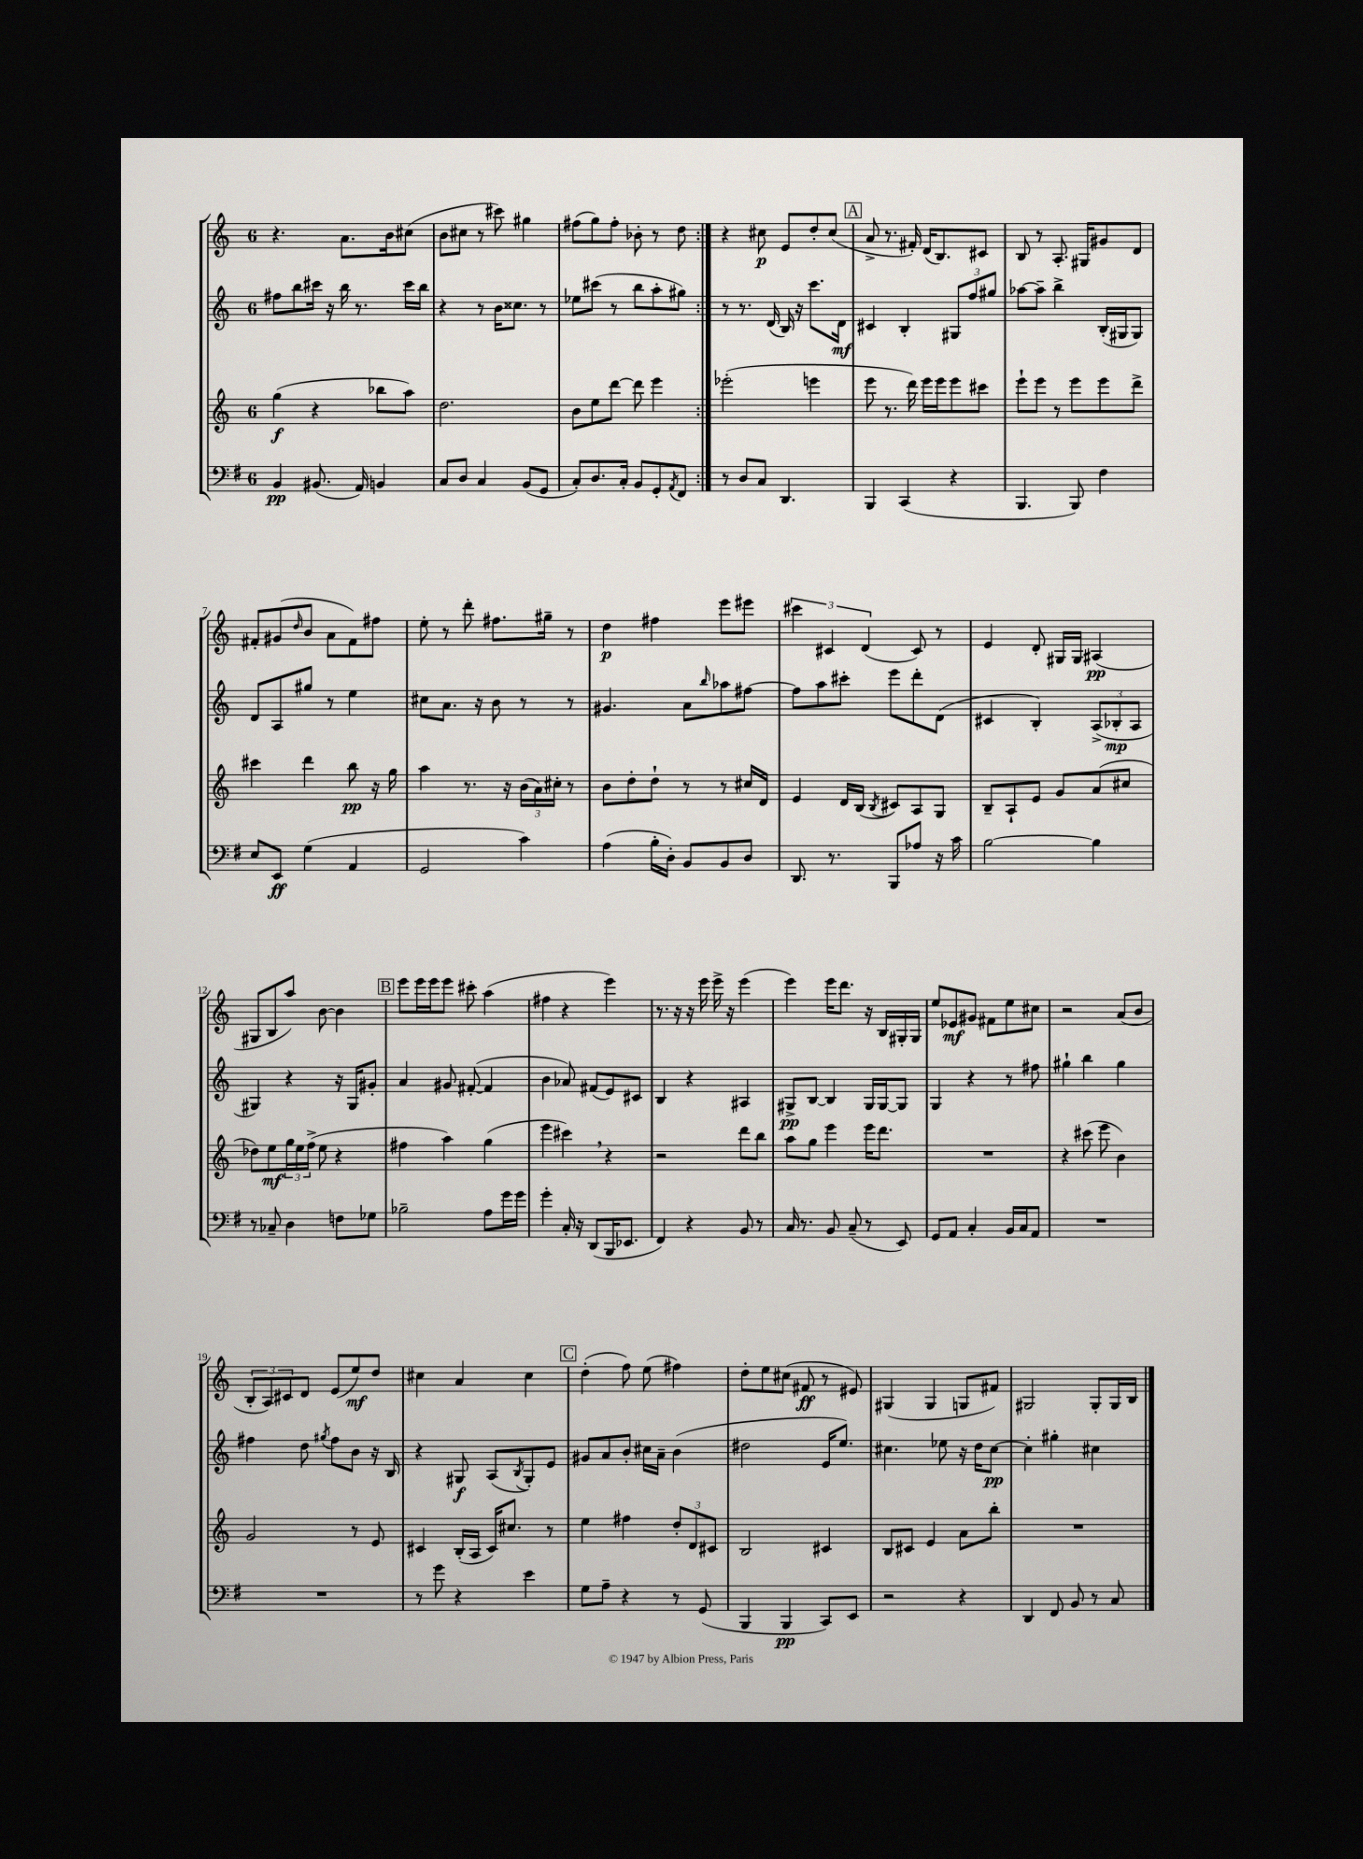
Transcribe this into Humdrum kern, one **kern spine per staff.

**kern	**kern	**kern	**kern
*staff4	*staff3	*staff2	*staff1
*clefF4	*clefG2	*clefG2	*clefG2
*k[f#]	*k[]	*k[]	*k[]
*M6/8	*M6/8	*M6/8	*M6/8
4BB/	(4gg\	8ff#\L	4.r
.	.	8bb\	.
(8.BB#/	4r	16ccc#\Jk	.
.	.	16r	.
.	.	16bb\	8.a\L
16AA/)	.	8.r	.
4BB/	8bb-\L	.	.
.	.	.	16b\k
.	8aa\J)	16ccc#\LL	(8cc#\J
.	.	16bb\JJ	.
=	=	=	=
8C/L	2.dd\	4r	8b\L
8D/J	.	.	8cc#\J
4C/	.	8r	8r
.	.	16b\LK	8ccc#\)
.	.	8.cc##\J	.
(8BB/L	.	.	4gg#\
8GG/J	.	8r	.
=	=	=	=
8C'/L)	8b\L	8ee-\L	(8ff#\L
8.D/	8ee\	(8ccc#\J	8gg\)
.	[8ddd\J	8r	8ff#'\J
16C'/Jk	.	.	.
8BB/L	8ddd\]	8bb\L	8b-'\
8GG'/	4eee\	8aa'\	8r
8qAA/	.	.	.
8FF#/J	.	8gg#\J)	8dd\
=:|!	=:|!	=:|!	=:|!
8r	(2eee-'\	8r	4r
8D/L	.	8.r	.
8C/J	.	.	8cc#\
.	.	(16d/	.
4.DD/	.	16B/)	8e/L
.	.	16r	.
.	4eee\	8.ccc\L	8dd'/
.	.	.	(8cc#/J
.	.	16d\Jk	.
=	=	=	=
4BBB/	8eee\	4c#/	8a^/
.	8.r	.	8.r
(4CC/	.	4B'/	.
.	16ddd\)	.	16f#'/)
.	16eee\LL	.	(16d/LK
.	16eee\J	.	8.B/)
4r	8eee\	12G#/L	.
.	.	12ff/	.
.	8ccc#\J	.	8c#/J
.	.	12gg#/J	.
=	=	=	=
4.BBB/	8eee`\L	[8aa-\L	8B/
.	8eee\J	8aa-~\]J	8r
.	8r	4bb^\	8.A'/
8BBB/)	8eee\L	.	.
.	.	.	16G#/LK
4F#\	8eee\	(16B'/LL	8g#/
.	.	16G#/J	.
.	8ddd^\J	8G#/J)	8d/J
=	=	=	=
8E/L	4ccc#\	8d/L	8f#'/L
8EE/J	.	8A/	(8g#/
.	.	.	16qqdd/
(4G\	4ddd\	8gg#/J	8b/J
.	.	8r	8a\L
4AA/	8bb\	4ee\	8f#\)
.	16r	.	8ff#\J
.	16gg\	.	.
=	=	=	=
2GG/	4aa\	8cc#\L	8ee'\
.	.	8.a\J	8r
.	8.r	.	8ddd'\
.	.	16r	.
.	.	8b\	8.ff#\L
.	16r	.	.
4c\)	(24b\LL	8r	.
.	24a\)	.	.
.	.	.	16gg#~\Jk
.	24cc#'\JJ	.	.
.	8r	8r	8r
=	=	=	=
(4A\	8b\L	4.g#/	4dd\
.	8dd'\	.	.
16B'\LL	8dd`\J	.	4ff#\
16D'\JJ)	.	.	.
8BB/L	8r	8a\L	.
.	.	16qqbb/	.
8BB/	8r	8aa-\	8eee\L
8D/J	16cc#/LL	[8ff#\J	8eee#\J
.	16d/JJ	.	.
=	=	=	=
8.DD/	4e/	8ff#\]L	6ccc#\
.	.	8aa\	.
.	.	.	6c#/
8.r	.	.	.
.	16d/LL	8ccc#'\J	.
.	(16B/JJ	.	.
.	.	.	(6d/
.	8qB/	.	.
8BBB/L	8c#/L)	8eee\L	.
8A-/J	8A/	8ddd'\	8c#/)
16r	8G/J	(8d\J	8r
16c\	.	.	.
=	=	=	=
[2B\	8B~/L	4c#/	4e/
.	8A`/	.	.
.	8e/J	4B'/)	8d'/
.	8g/L	.	16G#/LL
.	.	.	16G#/JJ
4B\]	(8a/	(12A^/L	(4A#/
.	.	12B-'/	.
.	8cc#/J	.	.
.	.	12A/J	.
=	=	=	=
8r	8dd-\L)	4G#/)	8G#/L
8C-~/	8ee\	.	8B/
4D\	24gg\L	4r	8aa/J)
.	24ee\	.	.
.	(24ff^\JJ	.	.
.	8ee\	.	[8b\
8F\L	4r	16r	4b\]
.	.	16G#/LK	.
8G-\J	.	8g#'/J	.
=	=	=	=
2B-~\	4ff#\	4a/	8eee\L
.	.	.	16eee\L
.	.	.	16eee\J
.	4aa\)	8g#/	8eee\J
.	.	([8f#'/	8ccc#'\
8A\L	(4gg\	4f#/]	(4aa\
16g\L	.	.	.
16g\JJ	.	.	.
=	=	=	=
4g'\	4eee\	4b\	4ff#\
16C'/	4ccc#\)	8a-/)	4r
16r	.	.	.
(8DD/L	.	(8f#/L	.
16BBB/K	4r	8e/)	4eee\)
8.EE-/J	.	.	.
.	.	8c#/J	.
=	=	=	=
4FF#/)	2r	4B/	8.r
.	.	.	16r
4r	.	4r	16r
.	.	.	16eee\
.	.	.	16eee^\
.	.	.	16r
8BB/	8ddd\L	4A#/	(4eee\
8r	8bb\J	.	.
=	=	=	=
16C/	8aa\L	8G#^/L	4eee\)
8.r	.	.	.
.	8gg\J	[8B/J	.
8BB/	4eee\	4B/]	16eee\LK
.	.	.	8.ddd\J
(8C~/	.	.	.
8r	16eee\LK	16G#/LL	16r
.	8.ddd\J	[16G#/J	16B/LL
8EE/)	.	8G#/]J	16G#'/
.	.	.	16G#/JJ
=	=	=	=
8GG/L	2.r	4G/	8ee/L
8AA/J	.	.	8e-/
4C'/	.	4r	8g#/J
.	.	.	8f#\L
16BB/LL	.	8r	8ee\
16C/J	.	.	.
8AA/J	.	8ff#\	8cc#\J
=	=	=	=
2.r	4r	4gg#`\	2r
.	(8ccc#\	4bb\	.
.	8eee\	.	.
.	4b\)	4gg#\	(8a/L
.	.	.	8b/J
=	=	=	=
2.r	2g/	4ff#\	12B'/L
.	.	.	12A/)
.	.	.	12c#/
.	.	8dd\	8d/J
.	.	8qgg#/	.
.	.	8ff#\L	(8e/L
.	8r	8b\J	8ee/)
.	8e/	16r	8dd/J
.	.	16B/	.
=	=	=	=
8r	4c#/	4r	4cc#\
8g\	.	.	.
4r	(16B'/LL	8G#/	4a/
.	16A/JJ	.	.
.	16c#/LK)	(8A/L	.
.	8.cc#/J	.	.
.	.	8qB/	.
4e\	.	8G#'/)	4cc#\
.	8r	8e/J	.
=	=	=	=
8G\L	4ee\	8g#/L	(4dd'\
8A~\J	.	8a/	.
4r	4ff#\	8b'/J	8ff\)
.	.	16cc#\LL	(8ee\
.	.	16a~\JJ	.
8r	12dd'/L	(4b\	4ff#\)
.	12d/	.	.
(8GG/	.	.	.
.	12c#/J	.	.
=	=	=	=
4BBB/	2B/	2dd#\	8dd'\L
.	.	.	8ee\
4BBB/	.	.	(8cc#\J
.	.	.	8f#/
8CC/L)	4c#/	16e/LK	8r
.	.	8.ee/J)	.
8EE/J	.	.	8e#/)
=	=	=	=
2r	8B/L	4.cc#\	(4G#/
.	8c#/J	.	.
.	4e/	.	4G#/
.	.	8ee-\	.
4r	8a\L	16r	8G/L
.	.	16dd\LK	.
.	8bb'\J	[8cc#\J	8f#/J)
=	=	=	=
4DD/	2.r	4cc#'\]	2G#/
8FF#/	.	4gg#'\	.
8BB/	.	.	.
8r	.	4cc#\	8G#'/L
8C/	.	.	16G#/L
.	.	.	16B/JJ
==	==	==	==
*-	*-	*-	*-
